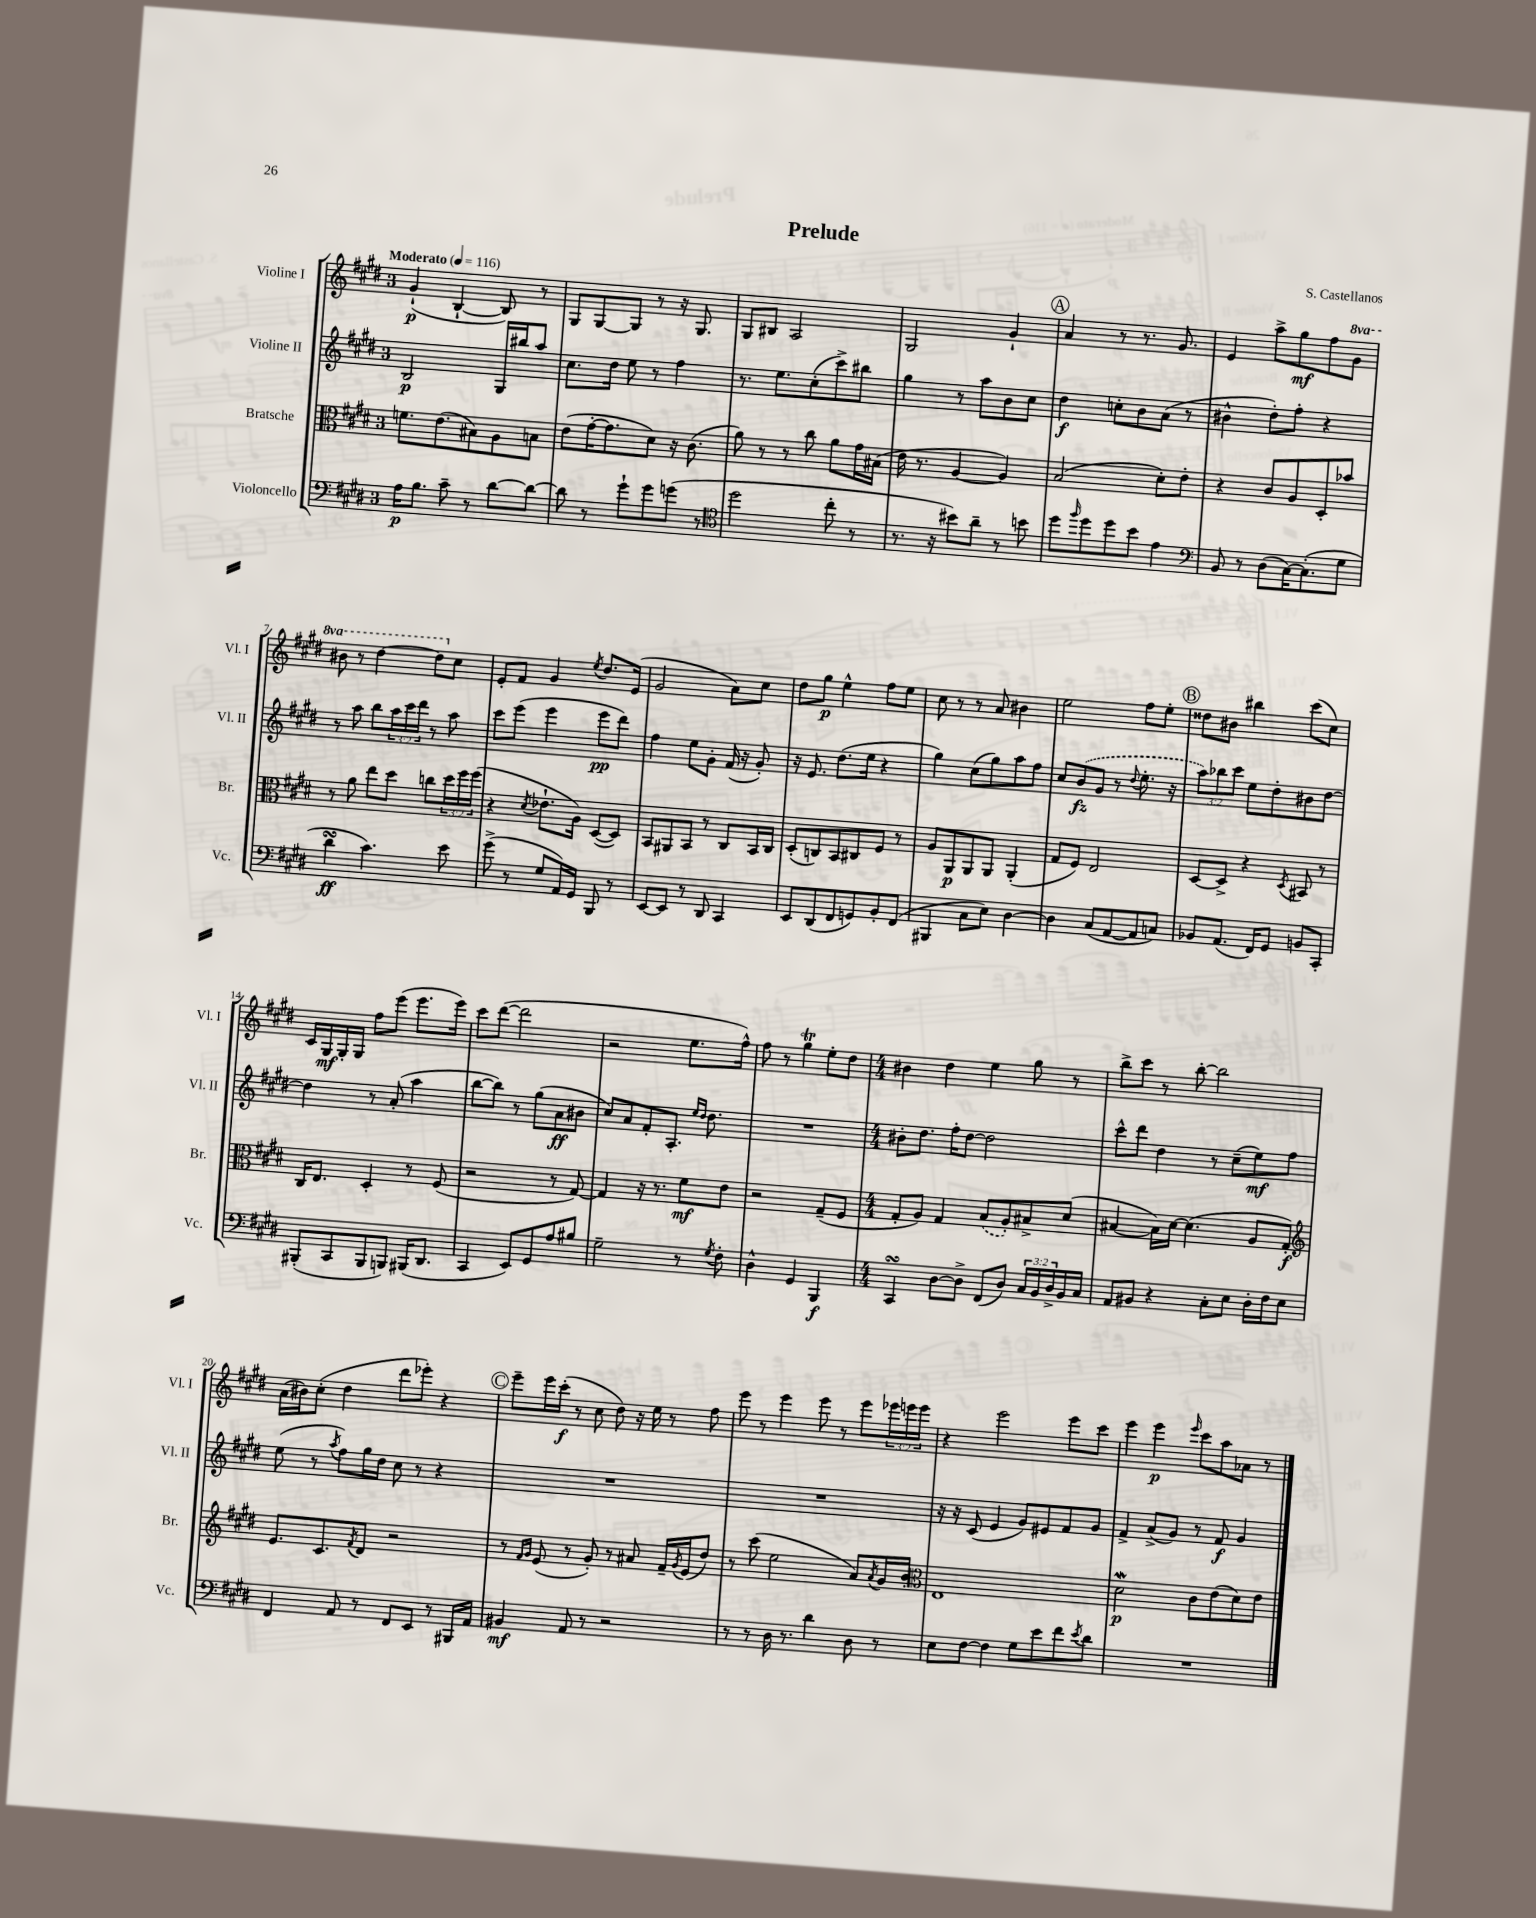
\header { title = "Prelude" composer = "S. Castellanos" }
<<
\new StaffGroup <<
\new Staff = "s0" \with { instrumentName = "Violine I" shortInstrumentName = "Vl. I" } {
    \clef treble \key e \major \once \override Staff.TimeSignature.style = #'single-digit \time 3/4 \override Staff.TupletNumber.text = #tuplet-number::calc-fraction-text \set Staff.ottavationMarkups = #ottavation-simple-ordinals \tempo "Moderato" 4 = 116
    gis'4-!\p( b4~-! b8) r8 |
    gis8 gis8~ gis8 r8 r16 gis8. |
    gis8 bis8 a2 |
    gis2 gis'4-! |
    \mark \markup { \circle "A" } a'4 r8 r8. gis'8. |
    e'4 a''8-> gis''8\mf fis''8 \ottava #1 gis''8 |
    bis''8 r8 dis'''4~ dis'''8 \ottava #0 cis''8 |
    e'8-. fis'8 gis'4 \acciaccatura { e''8 } dis''8. e'16( |
    gis'2 a'8) cis''8 |
    dis''8 gis''8\p e''4-^ fis''8 e''8 |
    cis''8 r8 r8 a'8 bis'4 |
    e''2 fis''8 e''8-. |
    \mark \markup { \circle "B" } disis''8 bis'8 bis''4 cis'''8( cis''8) |
    cis'16 gis16\mf gis16-. gis16 fis''8 e'''8( e'''8. e'''16) |
    cis'''8 dis'''8~( dis'''2 |
    r2 e''8. fis''16-^) |
    fis''8 r8 gis''4\trill e''8-. dis''8 |
    \numericTimeSignature \time 4/4 bis'4 dis''4 e''4 gis''8 r8 |
    b''8-> cis'''8 r8 b''8~-. b''2 |
    a'16( bis'16) cis''8-.( dis''4 dis'''8 ees'''8-.) r4 |
    \mark \markup { \circle "C" } e'''8-- e'''16 cis'''16-.\f( r8 cis''8 dis''8) r16 e''16 r8 fis''8 |
    e'''8 r8 e'''4 e'''8 r8 e'''8 \tuplet 3/2 { ees'''16 e'''16 e'''16 } |
    r4 e'''2 e'''8 cis'''8 |
    e'''4 e'''4\p \grace { e'''16 } cis'''8 a''8 aes'8 r8 \bar "|." |
}
\new Staff = "s1" \with { instrumentName = "Violine II" shortInstrumentName = "Vl. II" } {
    \clef treble \key e \major \once \override Staff.TimeSignature.style = #'single-digit \time 3/4 \override Staff.TupletNumber.text = #tuplet-number::calc-fraction-text
    b2\p gis16 bis''16 a''8 |
    cis''8. dis''16 e''8 r8 fis''4 |
    r8. e''8. cis''8-.( cis'''8->) bis''8 |
    gis''4 r8 a''8 b'8 cis''8 |
    \mark \markup { \circle "A" } dis''4\f c''8-. b'8 a'8( r8 |
    bis'4-^ dis''8-.) fis''8-. r4 |
    r8 a''8 b''8 \tuplet 3/2 { a''16 cis'''16 dis'''16 } r8 a''8 |
    cis'''8 e'''8( e'''4 e'''8\pp dis'''8) |
    fis''4 e''8 gis'8-. fis'16( r16 gis'8-.) |
    r16 e'8. dis''8.( e''16 r4 |
    gis''4) cis''8( gis''8) a''8 fis''8 |
    cis''8 \once \slurDashed b'8\fz( gis'8 r8 \appoggiatura { dis''8 } e''8.-. r16 |
    \mark \markup { \circle "B" } \tuplet 3/2 { a''8) bes''8 cis'''8 } e''8 dis''8-. bis'8 dis''8~ |
    dis''4 r8 a'8-.( a''4 |
    b''8~ b''8) r8 gis''8( a'8\ff bis'8 |
    cis''8) a'8 fis'8-. a8.-. \grace { e''16 dis''16 } dis''8. |
    R2. |
    \numericTimeSignature \time 4/4 bis'8-. dis''8. fis''16-. dis''8~ dis''2 |
    cis'''8-^ dis'''8 dis''4 r8 cis''8--( e''8\mf) fis''8 |
    e''8( r8 \acciaccatura { a''8 } fis''8) gis''16 dis''16 cis''8 r8 r4 |
    \mark \markup { \circle "C" } R1 |
    R1 |
    r16 r16 cis'8( e'4 gis'8) eis'8 fis'8 gis'8 |
    fis'4-> a'8->( gis'8) r8 fis'8\f gis'4 \bar "|." |
}
\new Staff = "s2" \with { instrumentName = "Bratsche" shortInstrumentName = "Br." } {
    \clef alto \key e \major \once \override Staff.TimeSignature.style = #'single-digit \time 3/4 \override Staff.TupletNumber.text = #tuplet-number::calc-fraction-text
    f'8. e'8.( bis8) a8 b8 |
    e'8( gis'16~-. gis'8. dis'8) r16 cis'8.( |
    a'8) r8 r8 cis''8 a'8 gis'16 bis16( |
    e'16 r8. a4~ a4) |
    \mark \markup { \circle "A" } b2( dis'8-.) e'8-. |
    r4 cis'8 a8 dis8-. bes'8 |
    r8 a'8 e''8 dis''8 c''8 \tuplet 3/2 { dis''16 fis''16 fis''16( } |
    r4 \acciaccatura { dis'8 } ees'8.-! a16) dis8~( dis8) |
    b,8 ais,8 b,8 r8 cis8 b,16 cis16 |
    dis8-.( c8) b,8 cis8 fis8 r8 |
    a8 a,8\p a,8 a,8 a,4-.( |
    gis8 fis8) e2 |
    \mark \markup { \circle "B" } dis8~ dis8-> r4 \acciaccatura { dis8 } bis,8 r8 |
    cis16 e8. dis4-. r8 fis8( |
    r2 r8 gis8~) |
    gis4 r16 r8. fis'8\mf e'8 |
    r2 gis8--( fis8 |
    \numericTimeSignature \time 4/4 gis8-. a8) gis4 \once \slurDashed b8( a8-.) bis8-> dis'8( |
    bis4~ bis16) dis'16~ dis'4.( a8 gis8-.\f) |
    \clef treble e'8. cis'8. \acciaccatura { fis'8 } dis'8 r2 |
    \mark \markup { \circle "C" } r8 \grace { fis'16 gis'16 } e'8( r8 gis'8-.) r8 ais'8 fis'16-- \acciaccatura { gis'8 } e'16( dis''8) |
    r8 cis'''8( e''2 a'8) \acciaccatura { a'8 } gis'16 b'16-. |
    \clef alto e1 |
    dis'2\mordent\p cis'8 e'8( dis'8) e'8 \bar "|." |
}
\new Staff = "s3" \with { instrumentName = "Violoncello" shortInstrumentName = "Vc." } {
    \clef bass \key e \major \once \override Staff.TimeSignature.style = #'single-digit \time 3/4 \override Staff.TupletNumber.text = #tuplet-number::calc-fraction-text
    a16\p b8. cis'8-- r8 dis'8~ dis'8~ |
    dis'8 r8 gis'8-! gis'8 g'8( r8 |
    \clef tenor dis''2 cis''8-. r8 |
    r8. r16 bis'8) a'8-- r8 b'8 |
    \mark \markup { \circle "A" } dis''8 \grace { fis''16 } dis''8 dis''8 b'8 e'4 |
    \clef bass b,8 r8 dis8( cis16~) cis8.-.( gis8 |
    dis'4\turn\ff cis'4.) e'8 |
    gis'8->( r8 gis8 a,16) gis,16 b,,8 r8 |
    e,8~ e,8 r8 dis,8 cis,4 |
    e,8 dis,8( fis,8 g,8) b,8-. fis,8( |
    bis,,4 cis8 e8) dis4~ |
    dis4 cis8( a,8~ a,8 c8) |
    \mark \markup { \circle "B" } bes,8 a,8.( fis,16) gis,8 b,8 cis,8-. |
    bis,,8-.( cis,8 bis,,8 b,,8) bis,,16( dis,8. |
    cis,4 e,8) gis,8 a8 bis8 |
    gis2-- r8 \acciaccatura { gis8 } fis8-. |
    dis4-^ gis,4 b,,4\f |
    \numericTimeSignature \time 4/4 cis,4\turn dis8~ dis8-> fis,8( dis8) \tuplet 3/2 { cis16 b,16 dis16-> } b,16 cis16 |
    a,8 bis,8 r4 cis8-. e8 dis16-. fis16 e8 |
    fis,4 a,8 r8 fis,8 e,8 r8 bis,,16 a,16 |
    \mark \markup { \circle "C" } bis,4\mf a,8 r8 r2 |
    r8 r8 dis16 r8. dis'4 dis8 r8 |
    e8 fis8~ fis4 gis8 e'8 fis'8 \acciaccatura { e'8 } dis'8 |
    R1 \bar "|." |
}
>>
>>
